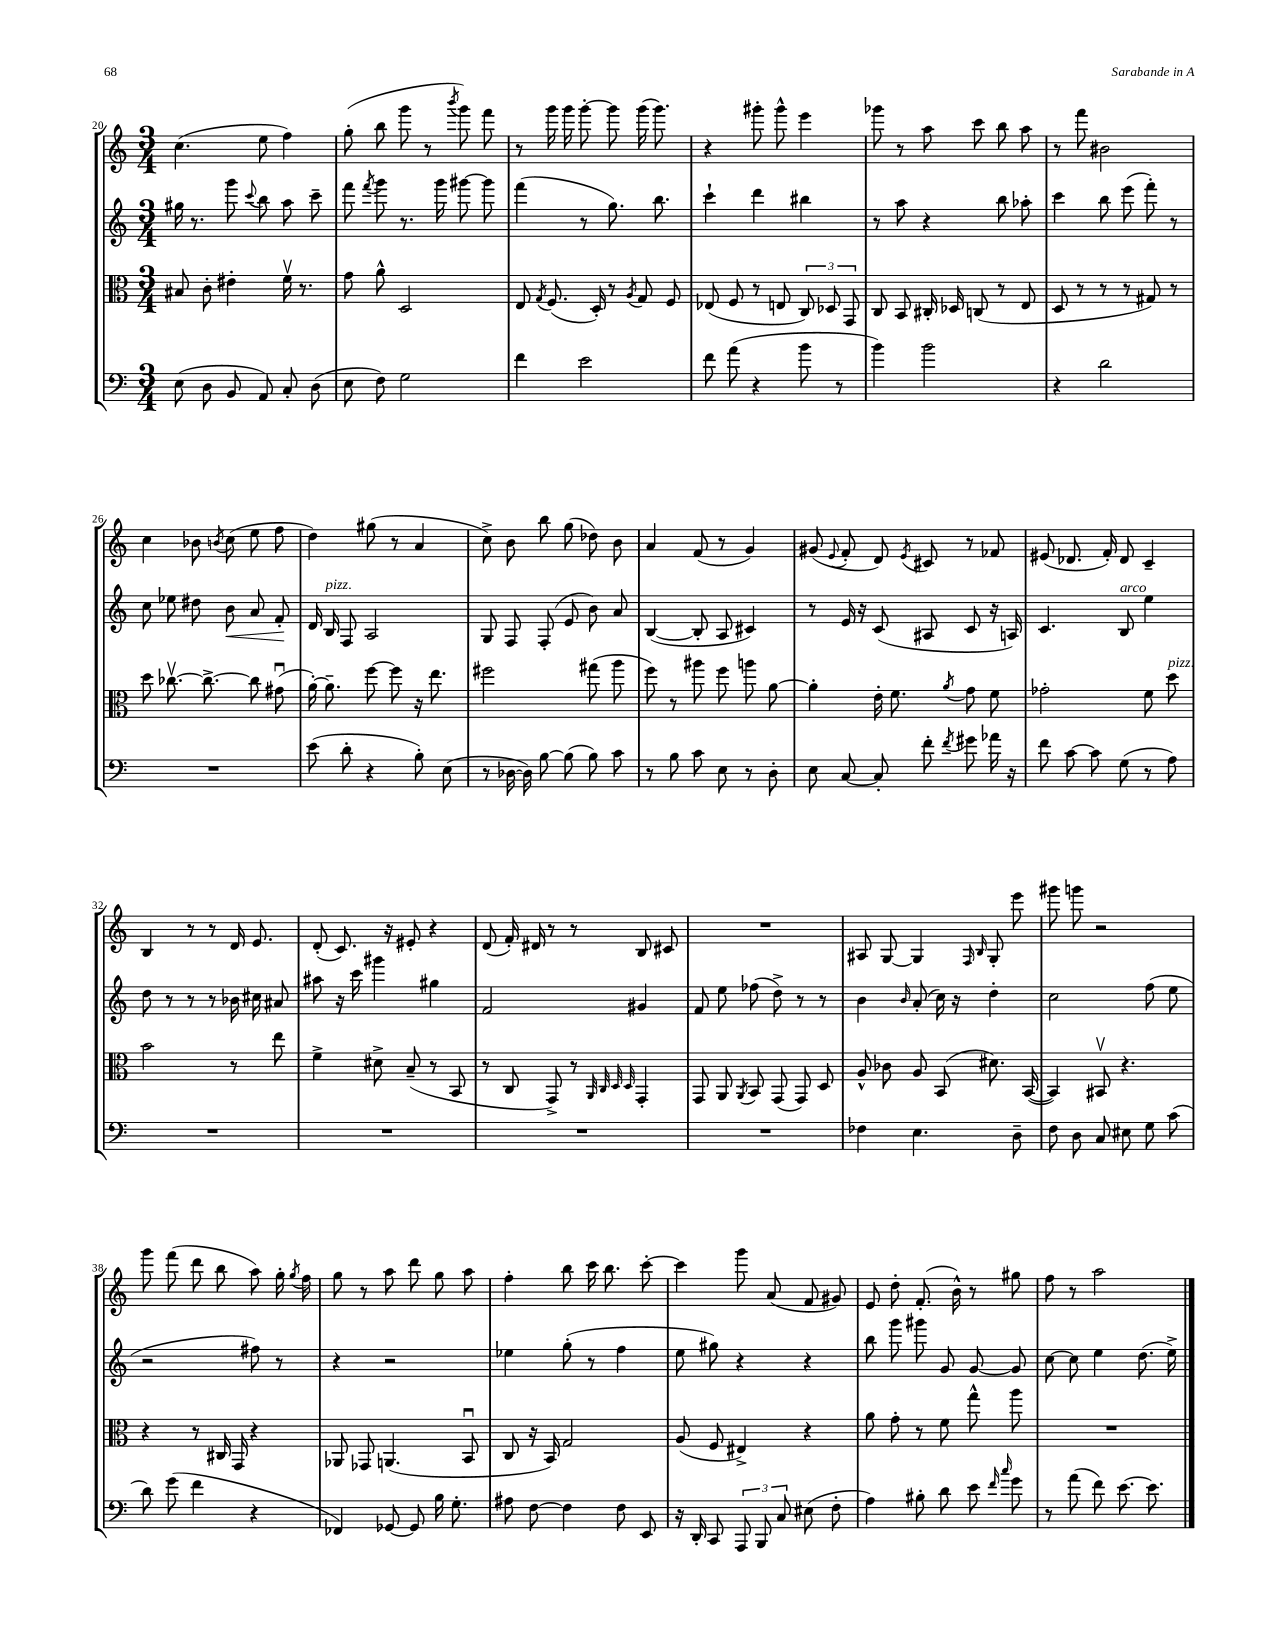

**kern	**kern	**kern	**kern
*staff4	*staff3	*staff2	*staff1
*clefF4	*clefC3	*clefG2	*clefG2
*k[]	*k[]	*k[]	*k[]
*M3/4	*M3/4	*M3/4	*M3/4
(8E	8B#	16gg#	(4.cc
.	.	8.r	.
8D	8c'	.	.
8BB	4e#'	8ggg	.
.	.	8qqccc	.
8AA)	.	8bb	8ee
8C'	16fv	8aa	4ff)
.	8.r	.	.
(8D	.	8ccc~	.
=	=	=	=
8E	8g	8fff	(8gg'
.	.	8qfff	.
8F)	8a^^	8ggg	8bb
2G	2D	8.r	8ggg
.	.	.	8r
.	.	16ggg	.
.	.	.	8qbbb
.	.	[8ggg#	8ggg)
.	.	8ggg#]	8fff
=	=	=	=
4f	8E	(4fff	8r
.	8qG	.	.
.	(8.F	.	16ggg
.	.	.	16ggg
2e	.	8r	[8ggg'
.	16D')	.	.
.	8r	8.gg)	8ggg]
.	8qA	.	.
.	8G	.	(16ggg
.	.	8.bb	8.ggg)
.	8F	.	.
=	=	=	=
8f	(8E-	4ccc`	4r
(8a	8F	.	.
4r	8r	4ddd	8ggg#'
.	8E	.	8ggg#^^
8b	12C)	4bb#	4eee
.	12D-	.	.
8r	.	.	.
.	12GG	.	.
=	=	=	=
4b)	8C	8r	8ggg-
.	8BB	8aa	8r
2b	16C#'	4r	8aa
.	16D-	.	.
.	(8C	.	8ccc
.	8r	8bb	8bb
.	8E	8aa-'	8aa
=	=	=	=
4r	8D	4ccc	8r
.	8r	.	8fff
2d	8r	8bb	2b#
.	8r	(8eee	.
.	8G#)	8fff')	.
.	8r	8r	.
=	=	=	=
2.r	8dd	8cc	4cc
.	[8.cc-v	8ee-	.
.	.	8dd#	8b-
.	8.cc-^_	.	.
.	.	.	8qb
.	.	8b	(8cc
.	8cc-]	8a	8ee
.	(8g#u	8f'	8ff
=	=	=	=
(8e	[16a')	16d	4dd)
.	8.a~]	16B	.
8d'	.	8F	.
4r	[8ff	2A	(8gg#
.	8ff]	.	8r
8B')	16r	.	4a
.	8.ee	.	.
(8E	.	.	.
=	=	=	=
8r	2ff#	8G	8cc^)
[16D-	.	8F	8b
16D-])	.	.	.
[8B	.	(8F'	8bb
(8B]	.	8e	(8gg
8B)	(8gg#	8b)	8dd-)
8c	8aa	8a	8b
=	=	=	=
8r	8ff)	([4B	4a
8B	8r	.	.
8c	8aa#	8B']	(8f
8E	8ff	8A	8r
8r	8aa	4c#)	4g)
8D'	[8a	.	.
=	=	=	=
8E	4a']	8r	(8g#
.	.	.	8qqe
[8C	.	16e	8f'
.	.	16r	.
8C']	16e'	(8c	8d)
.	8.f	.	.
.	.	.	8qe
8f'	.	8A#	8c#
8qf	8qa	.	.
8g#	8g	8c	8r
16a-	8f	16r	8f-
16r	.	16A)	.
=	=	=	=
8f	2g-'	4.c	(8e#
[8c	.	.	8.d-
8c]	.	.	.
.	.	.	16f')
(8G	.	8B	8d-
8r	8f	4ee	4c~
8A)	8dd	.	.
=	=	=	=
2.r	2b	8dd	4B
.	.	8r	.
.	.	8r	8r
.	.	8r	8r
.	8r	16b-	16d
.	.	16cc#	8.e
.	8ee	8a#	.
=	=	=	=
2.r	4f^	8aa#	(8d'
.	.	16r	8.c)
.	.	16ccc	.
.	8d#^	4ggg#	.
.	.	.	16r
.	(8B~	.	8e#'
.	8r	4gg#	4r
.	8BB	.	.
=	=	=	=
2.r	8r	2f	(8d
.	8C	.	16f')
.	.	.	16d#
.	8GG^)	.	8r
.	8r	.	8r
.	32qqAA	.	.
.	32qqC	.	.
.	32qqD	.	.
.	32qqD	.	.
.	4GG'	4g#	8B
.	.	.	8c#
=	=	=	=
2.r	8GG	8f	2.r
.	8AA	8ee	.
.	8qAA	.	.
.	8BB	(8ff-	.
.	(8GG	8dd^)	.
.	8GG)	8r	.
.	8D	8r	.
=	=	=	=
4F-	8A^^	4b	8A#
.	8c-	.	[8G
.	.	16qqb	.
4.E	8A	(8a'	4G]
.	(8BB	16cc)	.
.	.	16r	.
.	.	.	16qqF
.	.	.	16qqB
.	8.d#)	4dd'	8G'
8D~	.	.	8eee
.	([16BB	.	.
=	=	=	=
8F	4BB])	2cc	8ggg#
8D	.	.	8ggg
8C	8BB#v	.	2r
8E#	4.r	.	.
8G	.	(8ff	.
(8c	.	8ee	.
=	=	=	=
8d)	4r	2r	8ggg
(8g	.	.	(8fff
4f	8r	.	8ddd
.	16C#	.	8bb
.	16GG	.	.
4r	4r	8ff#)	8aa)
.	.	8r	16gg'
.	.	.	8qgg
.	.	.	16ff
=	=	=	=
4FF-)	8AA-	4r	8gg
.	8GG-	.	8r
[8GG-	(4.AA	2r	8aa
8GG-]	.	.	8ddd
16B	.	.	8gg
8.G'	.	.	.
.	8BBu	.	8aa
=	=	=	=
8A#	8C	4ee-	4ff'
[8F	16r	.	.
.	16BB)	.	.
4F]	2G	(8gg'	8bb
.	.	8r	16ccc
.	.	.	8.bb
8F	.	4ff	.
8EE	.	.	[8ccc'
=	=	=	=
16r	(8A	8ee	4ccc]
16DD'	.	.	.
8CC	8F	8gg#)	.
12AAA	4E#^)	4r	8ggg
12BBB	.	.	.
.	.	.	(8a
12C	.	.	.
(8E#	4r	4r	8f
8F'	.	.	8g#)
=	=	=	=
4A)	8a	8bb	8e
.	8g'	8ggg	8dd'
8B#'	8r	8ggg#	(8.f'
8d	8f	8g	.
.	.	.	16b^^)
8e	8gg^^	[8g	8r
16qqf	.	.	.
16qqcc	.	.	.
8g	8aa	8g]	8gg#
=	=	=	=
8r	2.r	[8cc	8ff
(8a	.	8cc]	8r
8f)	.	4ee	2aa
[8.e	.	.	.
.	.	(8.dd	.
8.e]	.	.	.
.	.	16ee^)	.
==	==	==	==
*-	*-	*-	*-
